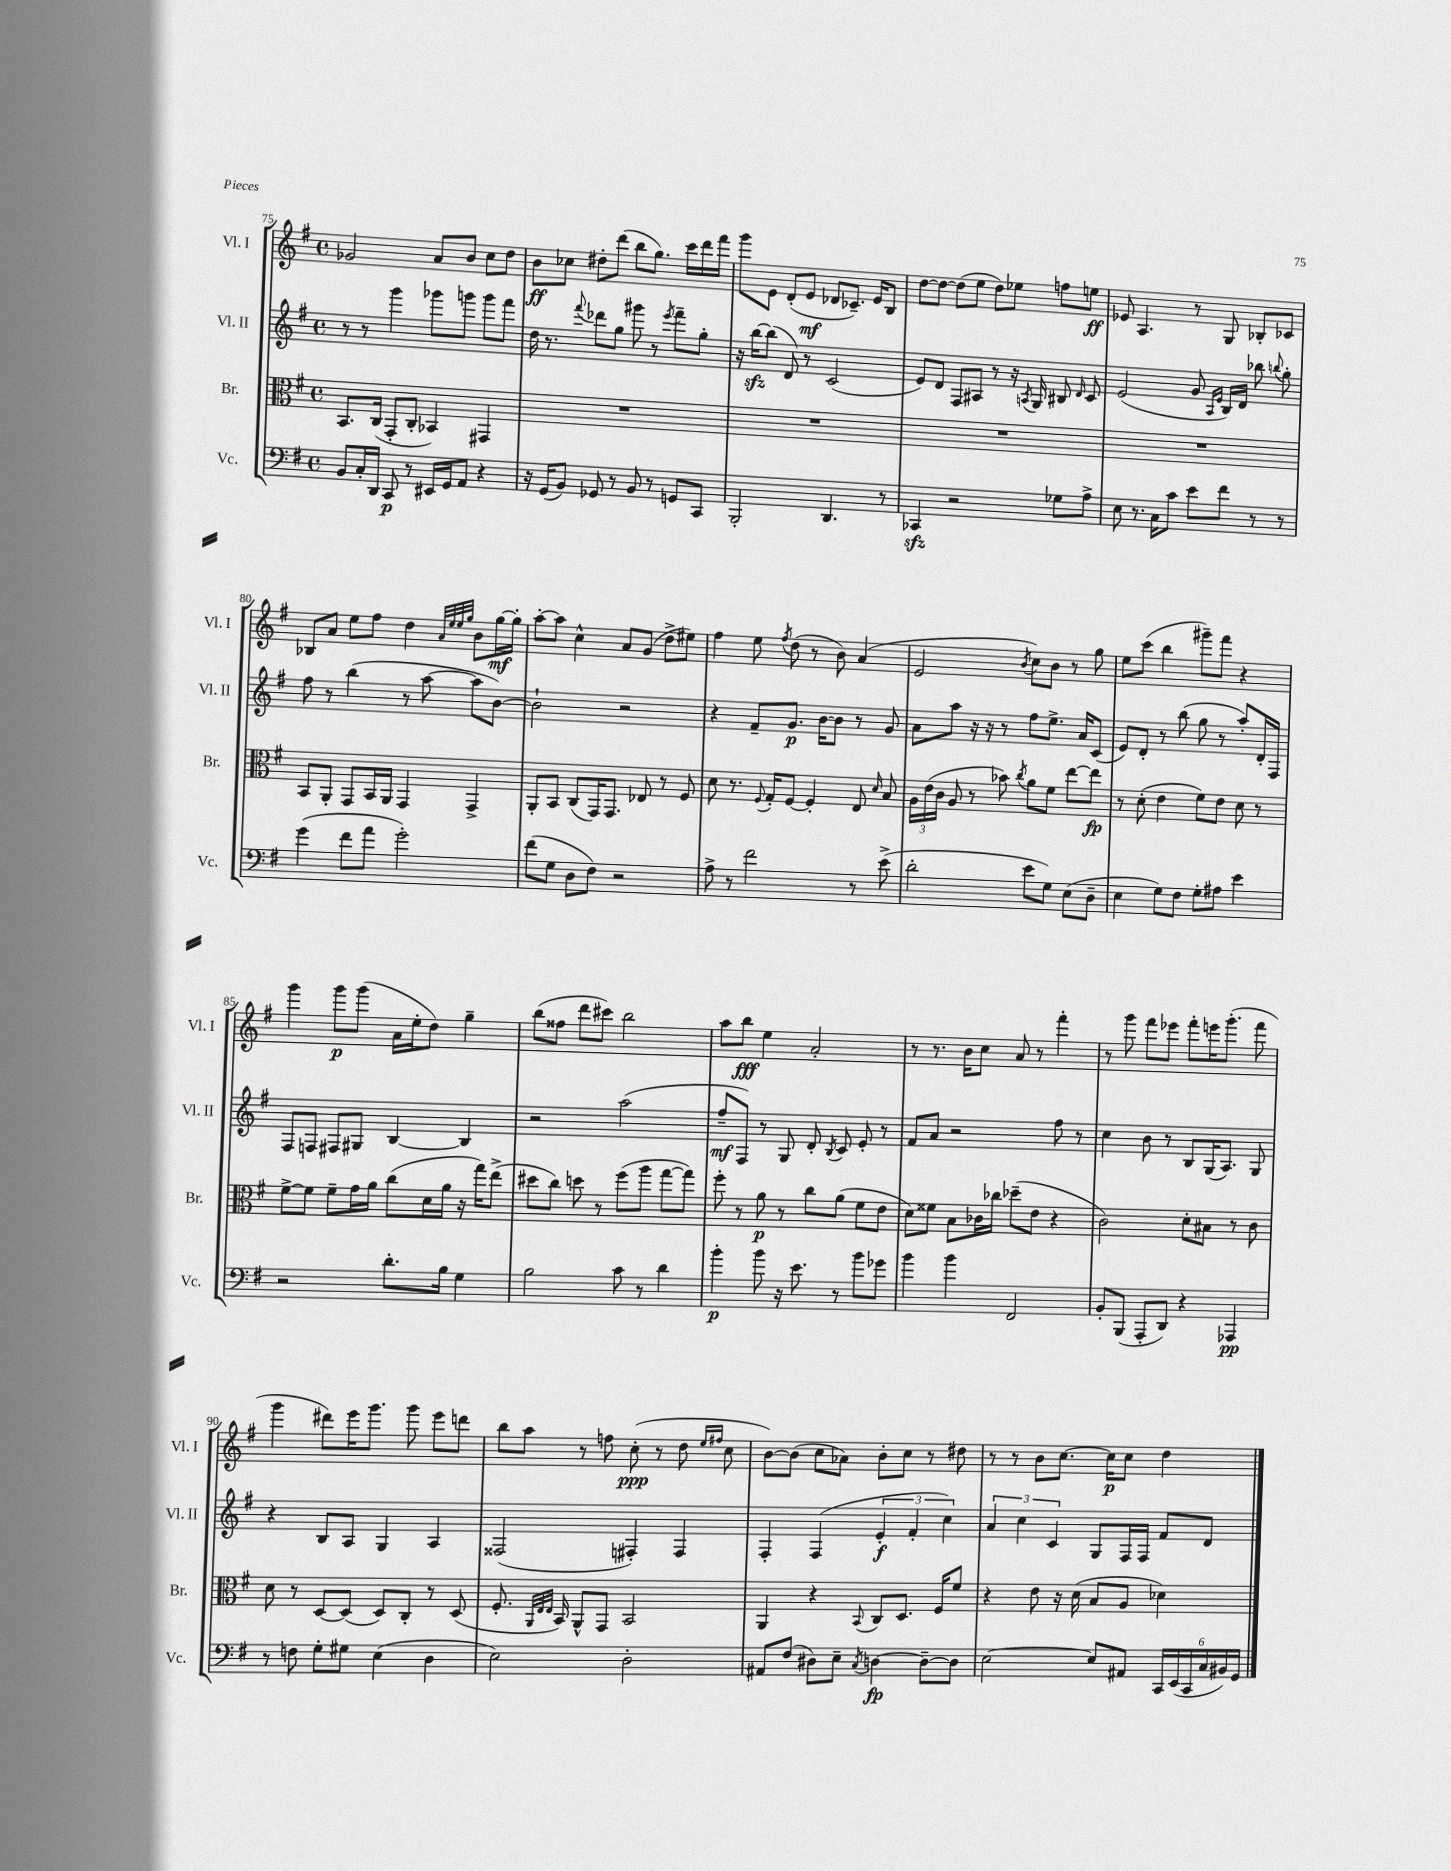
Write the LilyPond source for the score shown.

<<
\new StaffGroup <<
\new Staff = "s0" \with { instrumentName = "Vl. I" shortInstrumentName = "Vl. I" } {
    \clef treble \key g \major \defaultTimeSignature \time 4/4
    \autoBeamOff ges'2 a'8[ b'8] c''8[ d''8] |
    b'8[\ff ces''8] dis''8[-. d'''8]( b''8[ g''8.]) c'''16[ d'''16 fis'''16] |
    g'''8[ e'8] d'8[-.( e'8]\mf des'8[ ces'8.]--) e'16[ b8] |
    d''8[~ d''8]~ d''8[( e''8] d''8[) ees''8] f''8[ e''8]\ff |
    ees'8 a4. r8 g8 bes8[-. ces'8] |
    bes8[ a'8] e''8[ fis''8] d''4 \grace { a'32[ e''32 e''32 g''32] } b'8[ g''16~\mf g''16]-. |
    a''8[~-. a''8] c''4-^ a'8[ g'8]( d''8[-> eis''8]) |
    fis''4 e''8 \acciaccatura { fis''8 } d''8( r8 b'8) a'4( |
    e'2 \acciaccatura { b'8 } c''8[) b'8] r8 g''8 |
    e''8[ c'''8]( b''4 gis'''8[--) fis'''8] r4 |
    g'''4 g'''8[\p g'''8]( a'16[ e''16-. d''8]) g''4-- |
    b''8[( fisis''8] d'''8[ cis'''8]) b''2 |
    a''8[ b''8]\fff e''4 a'2-. |
    r8 r8. b'16[ c''8] a'8 r8 fis'''4-. |
    r8 g'''8 fis'''8[ ees'''8] fis'''8[-. e'''16 g'''8.]-.( fis'''8 |
    g'''4 dis'''8[) e'''16 g'''8.] g'''8 e'''8[ d'''8] |
    b''8[ a''8] r8 f''8 c''8-.\ppp( r8 d''8 \grace { e''16[ fis''16] } c''8 |
    b'8[~) b'8]( c''8[ aes'8]) b'8[-. c''8] r8 dis''8 |
    r8 r8 b'8[ c''8.]~ c''16[\p c''8] d''4 \bar "|." |
}
\new Staff = "s1" \with { instrumentName = "Vl. II" shortInstrumentName = "Vl. II" } {
    \clef treble \key g \major \defaultTimeSignature \time 4/4
    \autoBeamOff r8 r8 g'''4 ges'''8[ g'''8] g'''8[ fis'''8] |
    d''16 r8. \appoggiatura { fis'''8 } des'''8[ g''8] gis'''8 r8 \acciaccatura { e'''8 } fis'''8[-- g''8]-. |
    r16 b''16[~\sfz b''8]( d'8) r8 c'2( |
    e'8[) d'8] fis8[ ais8] r8 r16 \acciaccatura { a8 } g16 bis8 \grace { d'16 } c'8 |
    e'2( g'8 \grace { a16[ e'16] } b16[) d'16] bes''8 \appoggiatura { b''8 } g''8-. |
    fis''8 r8 b''4( r8 a''8~ a''8[ b'8]~) |
    b'2-! r2 |
    r4 fis'8[-- g'8.]\p b'16[~ b'8] r8 g'8 |
    a'8[ a''8] r16 r16 r8 fis''8[ e''8.]-> a'16[ c'8]( |
    e'8[) d'8]-. r8 b''8( g''8 r8 a''8[-.) d'16-. fis16] |
    fis8[ f8] fis8[ gis8] b4~ b4 |
    r2 a''2( |
    fis''8[--\mf fis8]) r8 g8 d'8-. \acciaccatura { b8 } c'8 e'8-. r8 |
    fis'8[ a'8] r2 fis''8 r8 |
    c''4 b'8 r8 b8[ g16( a8.]) g8 |
    r4 b8[ a8] g4 a4 |
    fisis2( fis4-.) fis4 |
    fis4-. fis4( \tuplet 3/2 { e'4-.\f fis'4-. c''4) } |
    \tuplet 3/2 { a'4 c''4 c'4 } g8[ fis16 fis16] fis'8[ d'8] \bar "|." |
}
\new Staff = "s2" \with { instrumentName = "Br." shortInstrumentName = "Br." } {
    \clef alto \key g \major \defaultTimeSignature \time 4/4
    \autoBeamOff b,8.[ c16]( g,8[-. c8]-. bes,4) gis,4 |
    R1 |
    R1 |
    R1 |
    R1 |
    b,8[ a,8]-. g,8[ b,16 a,16] g,4 g,4-> |
    a,8[-. b,8] c8[( g,16) g,8.] ees8 r8 fis8 |
    d'8 r8. \appoggiatura { fis8 } g16[-. fis8]~ fis4-. e8 \grace { d'16 } b8 |
    \tuplet 3/2 { a16[ e'16( c'16] } a8 r8 bes'8) \acciaccatura { c''8 } a'8[ fis'8] e''8[~ e''8]\fp |
    r8 d'8-.( e'4 fis'8[) e'8] d'8 r8 |
    fis'8[~-> fis'8] fis'8[-- g'16 a'16] c''8[( d'16 a'16] r16 g''16[) e''8]->( |
    dis''8[ c''8]) d''8 r8 fis''8[( a''8] g''8[~ g''8]) |
    fis''8-. r8 a'8\p r8 c''8[ a'8]( fis'8[ e'8] |
    d'8[) fisis'8] b8[ ces'16 ces''16] des''8[--( e'8] r4 |
    c'2) d'8[-. bis8] r8 c'8 |
    d'8 r8 d8[~ d8]( d8[) c8]-. r8 d8( |
    fis8.-. \grace { a,32[ e32 e32] } b,16) a,8[-^ g,8] b,2 |
    a,4 r4 \appoggiatura { b,8 } c8[ d8.] fis16[ fis'8] |
    r4 e'8 r16 d'16( b8[ a8] des'4) \bar "|." |
}
\new Staff = "s3" \with { instrumentName = "Vc." shortInstrumentName = "Vc." } {
    \clef bass \key g \major \defaultTimeSignature \time 4/4
    \autoBeamOff b,8[ c16-. d,16] c,8\p r8 eis,16[ g,16 a,8] r4 |
    r16 g,16[( b,8]) ges,8 r8 b,8 r8 g,8[ c,8] |
    b,,2-. d,4. r8 |
    ces,4\sfz r2 ges8[ a8]-> |
    e8 r8. c16[ c'8] e'8[ fis'8] r8 r8 |
    g'4( fis'8[ a'8] g'2-.) |
    fis'8[( g8] d8[ fis8]) r2 |
    a8-> r8 fis'2 r8 e'8->( |
    d'2-. e'8[ g8]) e8[( d8]-- |
    e4 g8[) fis8] g8[-. ais8] e'4 |
    r2 d'8.[-. b16] g4 |
    b2 c'8 r8 d'4 |
    b'4-.\p b'8 r16 e'8. r8 b'8[ ges'8] |
    b'4 b'4 fis,2 |
    b,8[-. b,,8]( a,,8[-. d,8]) r4 aes,,4\pp |
    r8 f8 g8[-. gis8] e4( d4 |
    e2) d2-. |
    ais,8[ fis8]( dis8[) e8]-- \acciaccatura { c8 } d4~\fp d8[~-- d8] |
    e2~ e8[ ais,8] \tuplet 6/4 { c,16[ e,16( c,16 c16 bis,16) g,16] } \bar "|." |
}
>>
>>
\layout { \context { \Score currentBarNumber = #75 } }
